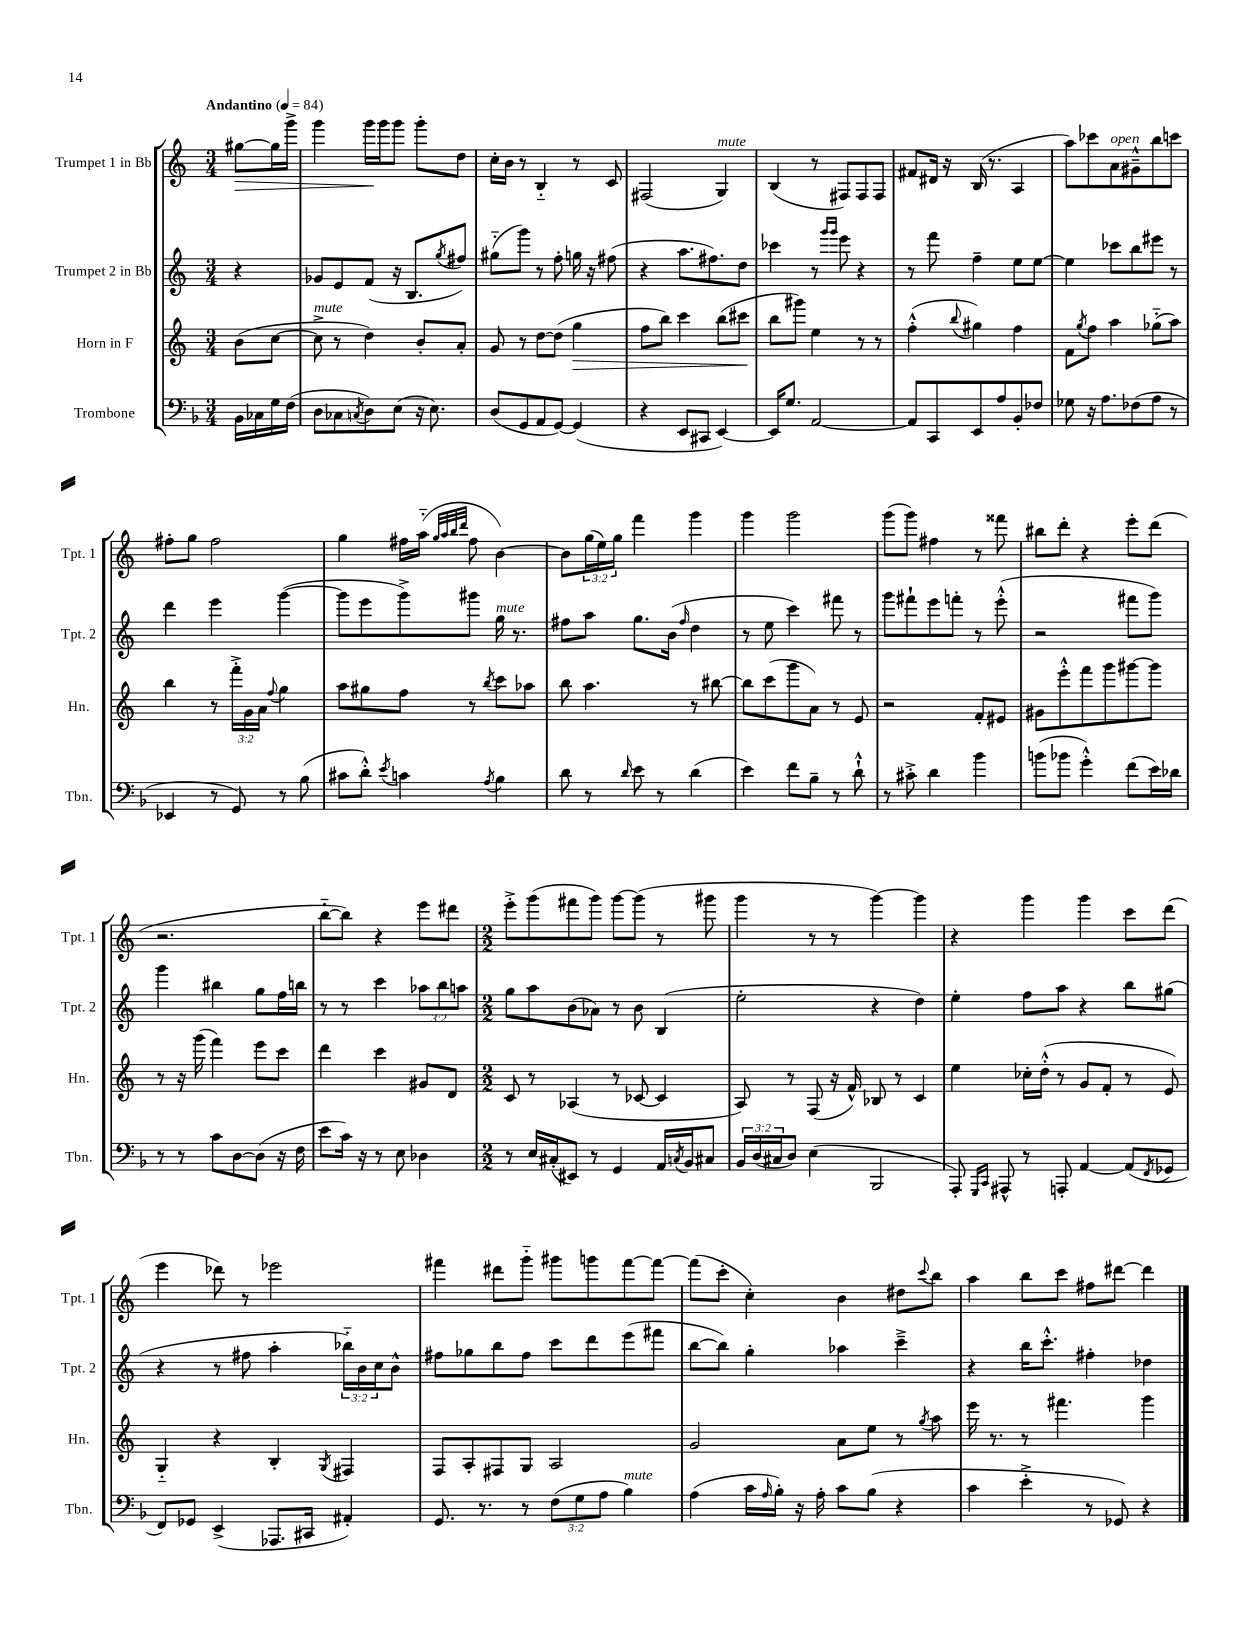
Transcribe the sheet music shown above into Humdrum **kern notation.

**kern	**kern	**dynam	**kern	**kern	**dynam
*part4	*part3	*part3	*part2	*part1	*part1
*staff4	*staff3	*staff3	*staff2	*staff1	*staff1
*I"Trombone	*I"Horn in F	*	*I"Trumpet 2 in Bb	*I"Trumpet 1 in Bb	*
*I'Tbn.	*I'Hn.	*	*I'Tpt. 2	*I'Tpt. 1	*
*clefF4	*clefG2	*	*clefG2	*clefG2	*
*k[b-]	*k[]	*	*k[]	*k[]	*
*M3/4	*M3/4	*	*M3/4	*M3/4	*
*MM84	*MM84	*	*MM84	*MM84	*
=	=	=	=	=	=
!	!	!	!	!LO:TX:a:B:t=Andantino	!
!	!	!	!	!	!LO:HP:b
16BB-\LL	(8b\L	.	4r	[8gg#X\L	>
16C-X\	.	.	.	.	.
16G\	[8cc\J	.	.	16gg#\L]	.
(16F\JJ	.	.	.	16ggg^\JJ	.
=1	=1	=1	=1	=1	=1
!	!LO:TX:a:i:t=mute	!	!	!	!
8D\L	8cc^\]	.	8g-X/L	4ggg\	.
8C-X\	8r	.	8e/	.	.
8qCn/	.	.	.	.	.
8D\)	4dd\)	.	(8f/J	16ggg\LL	.
.	.	.	.	16ggg\J	]
(8E\J	.	.	16r	8ggg\J	.
.	.	.	8.B/L	.	.
16r	8b'/L	.	.	8ggg'\L	.
8.E\)	.	.	.	.	.
.	.	.	8qgg/	.	.
.	8a'/J	.	8ff#X/J)	8dd\J	.
=2	=2	=2	=2	=2	=2
(8D/L	8g/	.	(8gg#X\L	16cc'\LL	.
.	.	.	.	16b\JJ	.
8GG/	8r	.	8ggg\J)	8r	.
8AA/	[8dd\L	.	8r	4B/	.
[8GG/J)	(8dd\J]	.	8ff'\	.	.
!	!	!LO:HP:b	!	!	!
(4GG/]	4gg\	>	16ggn\	8r	.
.	.	.	16r	.	.
.	.	.	(8ff#X\	8c/	.
=3	=3	=3	=3	=3	=3
4r	8ff\L	.	4r	(2F#X/	.
.	8bb\J)	.	.	.	.
8EE/L	4ccc\	.	8.aa\L	.	.
8CC#X/J	.	.	.	.	.
.	.	.	8.ff#X\)	.	.
!	!	!	!	!LO:TX:a:i:t=mute	!
[4EE/)	(8bb\L	.	.	4G/)	.
.	8ccc#X\J	.	8dd\J	.	.
.	.	]	.	.	.
=4	=4	=4	=4	=4	=4
16EE/KL]	8bb\L	.	4ccc-X\	(4B/	.
8.G/J	.	.	.	.	.
.	8ggg#X\J)	.	.	.	.
[2AA/	4ee\	.	8r	8r	.
.	.	.	16qqggg/LL	.	.
.	.	.	16qqggg/JJ	.	.
.	.	.	8eee\	8F#X/L)	.
.	8r	.	4r	8F#/	.
.	8r	.	.	8F#/J	.
=5	=5	=5	=5	=5	=5
8AA/L]	(4ff'^^\	.	8r	8f#X/L	.
8CC/	.	.	8fff\	16d#X/Jk	.
.	.	.	.	16r	.
.	8qqbb/	.	.	.	.
8EE/	4gg#X\)	.	4ff~\	(16B/	.
.	.	.	.	8.r	.
8A/	.	.	.	.	.
8BB-'/	4ff\	.	8ee\L	4A/	.
8F-X/J	.	.	[8ee\J	.	.
=6	=6	=6	=6	=6	=6
8G-X\	8f\L	.	4ee\]	8aa\L)	.
.	8qgg/	.	.	.	.
16r	8ff\J	.	.	8ccc-X\	.
8.A\L	.	.	.	.	.
!	!	!	!	!LO:TX:a:i:t=open	!
.	4aa\	.	8ccc-X\L	8a\	.
(8F-X\	.	.	8bb\	8g#X~^^\	.
8A\J	(8gg-X\L	.	8eee#X\J	8bb\	.
8r	8aa\J)	.	8r	8cccn\J	.
!!LO:LB:g=z
=7	=7	=7	=7	=7	=7
4EE-X/	4bb\	.	4ddd\	8ff#X'\L	.
.	.	.	.	8gg\J	.
8r	8r	.	4eee\	2ff#\	.
8GG/)	24fff'^\LL	.	.	.	.
.	24g\	.	.	.	.
.	24a\JJ	.	.	.	.
.	8qqff/	.	.	.	.
8r	4gg\	.	([4ggg\	.	.
(8B-\	.	.	.	.	.
=8	=8	=8	=8	=8	=8
8c#X\L	8aa\L	.	8ggg\L]	4gg\	.
8d'^^\J)	8gg#X\	.	8eee\	.	.
8qe/	.	.	.	.	.
4cn\	8ff\J	.	8ggg^\)	16ff#X\LL	.
.	.	.	.	(16aa\JJ	.
.	.	.	.	32qqgg/LLL	.
.	.	.	.	32qqaa/	.
.	.	.	.	32qqbb/	.
.	.	.	.	32qqddd/JJJ	.
.	8r	.	8ggg#X\J	8ff#\	.
8qA/	8qbb/	.	.	.	.
!	!	!	!LO:TX:a:i:t=mute	!	!
4B-\	8ccc\L	.	16gg\	[4b\)	.
.	.	.	8.r	.	.
.	8aa-X\J	.	.	.	.
=9	=9	=9	=9	=9	=9
8d\	8bb\	.	8ff#X\L	8b\L]	.
8r	4.aa\	.	8aa\J	(24gg\L	.
.	.	.	.	24ee\)	.
.	.	.	.	24gg\JJ	.
16qqd/	.	.	.	.	.
8e\	.	.	8.gg\L	4fff\	.
8r	.	.	.	.	.
.	.	.	(16b\Jk	.	.
.	.	.	16qqff#/	.	.
(4d\	8r	.	4dd\	4ggg\	.
.	[8bb#X\	.	.	.	.
=10	=10	=10	=10	=10	=10
4e\)	8bb#\L]	.	8r	4ggg\	.
.	(8ccc\	.	8ee\	.	.
8f\L	8ggg\	.	4ccc\)	2ggg\	.
8B-~\J	8a\J)	.	.	.	.
8r	8r	.	8fff#X\	.	.
8d`^^\	8e/	.	8r	.	.
=11	=11	=11	=11	=11	=11
8r	2r	.	8ggg\L	(8ggg\L	.
8c#X'^\	.	.	8fff#X`\	8ggg\J)	.
4d\	.	.	8eee\	4ff#X\	.
.	.	.	8fffn'\J	.	.
4b-\	8f'/L	.	8r	8r	.
.	8e#X/J	.	(8eee'^^\	8fff##X\	.
=12	=12	=12	=12	=12	=12
(8bn\L	8g#X\L	.	2r	8bb#X\L	.
8b-X\J	8eee'^^\	.	.	8ddd'\J	.
4g'^^\)	8fff\	.	.	4r	.
.	8ggg\	.	.	.	.
(8f\L	[8ggg#X\	.	8fff#X\L	8eee'\L	.
16e\L)	8ggg#\J]	.	8ggg\J)	(8ddd\J	.
16d-X\JJ	.	.	.	.	.
!!LO:LB:g=z
=13	=13	=13	=13	=13	=13
8r	8r	.	4ggg\	2.r	.
8r	16r	.	.	.	.
.	(16ggg\	.	.	.	.
8c\L	4fff\)	.	4bb#X\	.	.
[8D\	.	.	.	.	.
(8D\J]	8eee\L	.	8gg\L	.	.
16r	8ccc\J	.	16ff\L	.	.
16F\	.	.	16bbn\JJ	.	.
=14	=14	=14	=14	=14	=14
8e\L	4ddd\	.	8r	[8bb\L	.
16c\Jk)	.	.	8r	8bb\J])	.
16r	.	.	.	.	.
8r	4ccc\	.	4ccc\	4r	.
8E\	.	.	.	.	.
4D-X\	8g#X/L	.	12aa-X\L	8eee\L	.
.	.	.	12bb\	.	.
.	8d/J	.	.	8ddd#X\J	.
.	.	.	12aan\J	.	.
=15	=15	=15	=15	=15	=15
*M2/2	*M2/2	*	*M2/2	*M2/2	*
8r	8c/	.	8gg\L	8eee'^\L	.
16E/LL	8r	.	8aa\	(8ggg\	.
(16C#X'/J	.	.	.	.	.
8EE#X/J)	(4A-X/	.	(8b\	8fff#X\	.
8r	.	.	8a-X\J)	8ggg\J)	.
4GG/	8r	.	8r	[8ggg\L	.
.	[8c-X/	.	8b\	(8ggg\J]	.
16AA/LL	4c-/]	.	(4B/	8r	.
8qCn/	.	.	.	.	.
16BB-/J	.	.	.	.	.
8C#X/J	.	.	.	8ggg#X\	.
=16	=16	=16	=16	=16	=16
24BB-/LL	8A/)	.	2ee'\	4ggg\	.
(24D/	.	.	.	.	.
24C#X/J	.	.	.	.	.
8D/J)	8r	.	.	.	.
(4E\	(8F/	.	.	8r	.
.	16r	.	.	8r	.
.	16f^^/)	.	.	.	.
2BBB-/	8B-X/	.	4r	[4ggg\)	.
.	8r	.	.	.	.
.	4c/	.	4dd\)	4ggg\]	.
=17	=17	=17	=17	=17	=17
8AAA'/)	4ee\	.	4ee'\	4r	.
16qqGGG/LL	.	.	.	.	.
16qqCC/JJ	.	.	.	.	.
8AAA#X^^/	.	.	.	.	.
8r	16cc-X'\LL	.	8ff\L	4ggg\	.
.	(16dd'^^\JJ	.	.	.	.
8AAAn'/	8r	.	8aa\J	.	.
[4AA/	8g/L	.	4r	4ggg\	.
.	8f'/J	.	.	.	.
(8AA/L]	8r	.	8bb\L	8ccc\L	.
8qFF/	.	.	.	.	.
8GG-X/J	8e/)	.	(8gg#X\J	(8ddd\J	.
!!LO:LB:g=z
=18	=18	=18	=18	=18	=18
8FF/L)	4G/	.	4r	4eee\	.
8GG-X/J	.	.	.	.	.
(4EE^/	4r	.	8r	8ddd-X\)	.
.	.	.	8ff#X\	8r	.
8.AAA-X/L	4B'/	.	4aa'\	2eee-X\	.
16CC#X/Jk	.	.	.	.	.
.	8qG/	.	.	.	.
4AA#X'/)	4F#X/	.	24bb-X\LL)	.	.
.	.	.	24b\	.	.
.	.	.	24cc\J	.	.
.	.	.	8b^^\J	.	.
=19	=19	=19	=19	=19	=19
8.GG/	8F/L	.	8ff#X\L	4fff#X\	.
.	8A'/	.	8gg-X\	.	.
8.r	.	.	.	.	.
.	8F#X/	.	8bb\	8ddd#X\L	.
8r	8G/J	.	8ff#\J	8ggg\J	.
(12F\L	2A/	.	8ccc\L	8ggg#X\L	.
12G\	.	.	.	.	.
.	.	.	8ddd\	8gggn\	.
12A\J	.	.	.	.	.
!LO:TX:a:i:t=mute	!	!	!	!	!
4B-\)	.	.	(8eee\	[8fff#\	.
.	.	.	8fff#X\J	8fff#\J_	.
=20	=20	=20	=20	=20	=20
(4A\	2g/	.	[8bb\L	(8fff#\L]	.
.	.	.	8bb\J])	8ccc'\J	.
16c\LL	.	.	4gg'\	4cc'\)	.
16qqA/	.	.	.	.	.
16B-'\JJ)	.	.	.	.	.
16r	.	.	.	.	.
16A'\	.	.	.	.	.
8c\L	8a\L	.	4aa-X\	4b\	.
(8B-\J	8ee\J	.	.	.	.
4r	8r	.	4ccc~^\	8dd#X\L	.
.	8qgg/	.	.	8qqccc/	.
.	8aa\	.	.	8bb\J	.
=21	=21	=21	=21	=21	=21
4c\	16eee\	.	4r	4aa\	.
.	8.r	.	.	.	.
4e'^\	8r	.	16bb\KL	8bb\L	.
.	.	.	8.ccc'^^\J	.	.
.	4.fff#X\	.	.	8ccc\J	.
8r	.	.	4ff#X'\	8ff#X\L	.
8GG-X/)	.	.	.	[8ddd#X\J	.
4r	4ggg\	.	4dd-X\	4ddd#\]	.
==	==	==	==	==	==
*-	*-	*-	*-	*-	*-
